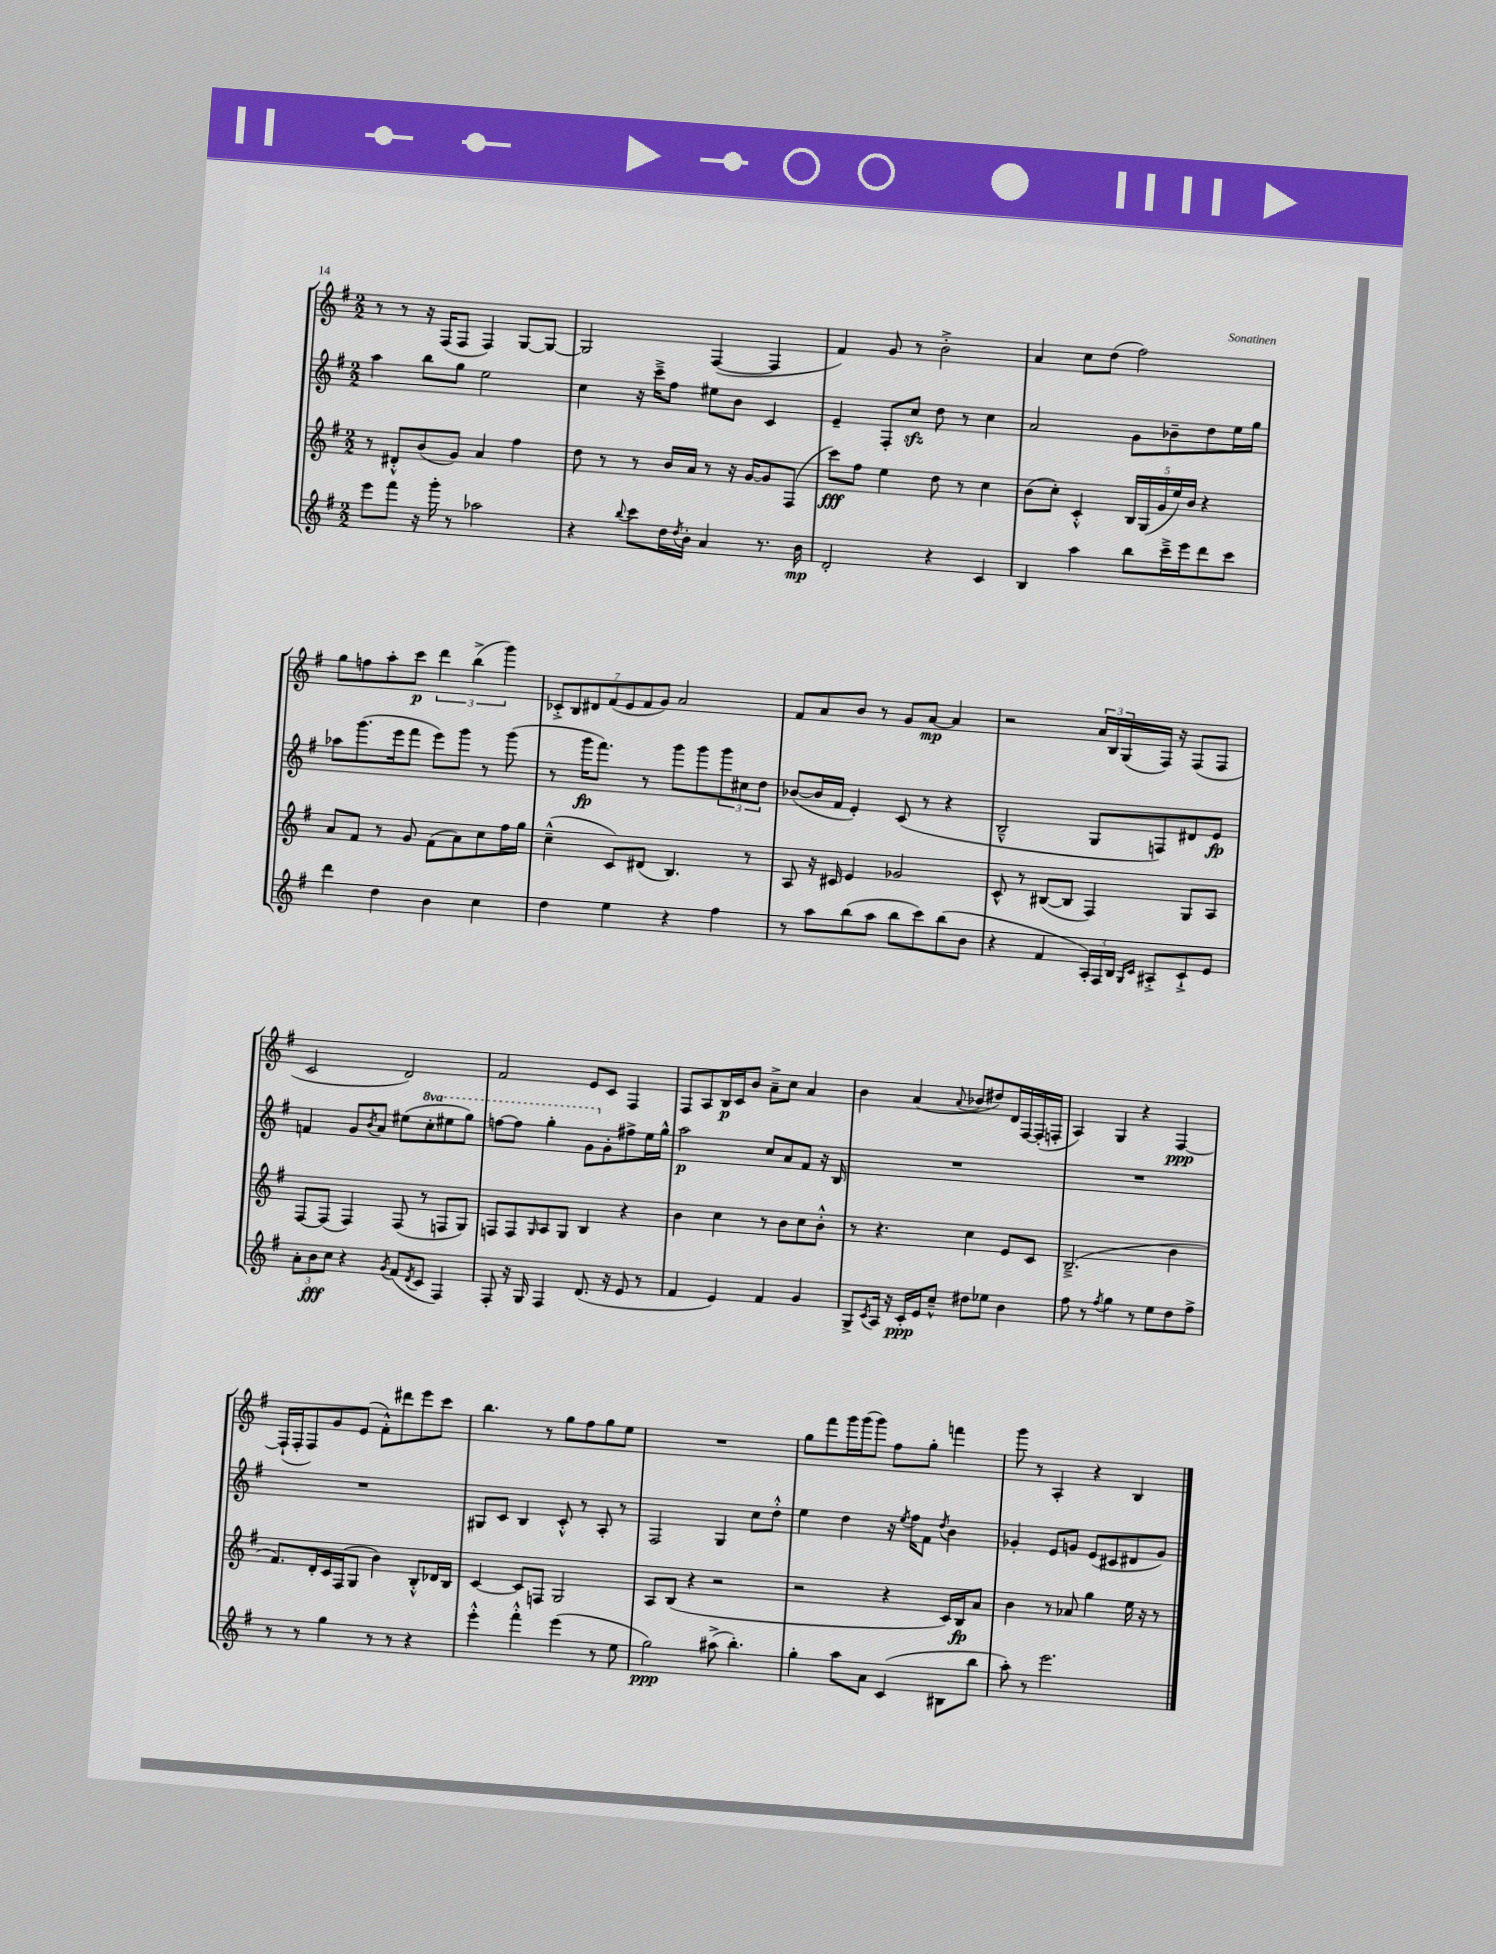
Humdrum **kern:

**kern	**kern	**kern	**kern
*staff4	*staff3	*staff2	*staff1
*clefG2	*clefG2	*clefG2	*clefG2
*k[f#]	*k[f#]	*k[f#]	*k[f#]
*M2/2	*M2/2	*M2/2	*M2/2
8eee	8r	4aa	8r
8fff#	8d#'^^	.	8r
16r	(8b	8bb	16r
16ggg'	.	.	(16F#
8r	8g)	8gg	8F#
2aa-	4a	2ee	4F#)
.	4ff#	.	[8G
.	.	.	8G_
=	=	=	=
4r	8dd	4cc	2G]
.	8r	.	.
8qqbb	.	.	.
8ccc	8r	16r	.
.	.	16ccc~^	.
16dd	16b	8ff#	.
8qdd	.	.	.
16b'	16a	.	.
4a	8r	8ee#	([4F#
.	16r	8b	.
.	[16g	.	.
8.r	8g]	4c	4F#]
.	(8F#	.	.
16b	.	.	.
=	=	=	=
2d'	8ccc)	4e~	4f#)
.	8ff#	.	.
.	4ee	8F#'	8g
.	.	8cc	8r
4r	8dd	8dd	2b'^
.	8r	8r	.
4c	4cc	4cc	.
=	=	=	=
4B	(8b	2a	4a
.	8cc')	.	.
4aa	4c'^^	.	8cc
.	.	.	(8dd
8bb	20B	8g	2ff#)
.	(20G	.	.
.	20g	.	.
16ccc~^	.	8b-~	.
.	20ee)	.	.
16eee	.	.	.
.	20b	.	.
8ddd	4r	8dd	.
8ccc	.	16ee	.
.	.	16gg	.
=	=	=	=
4ddd	8a	8aa-	8gg
.	8f#	(8.ggg	8ff
4dd	8r	.	8aa'
.	.	16eee	.
.	8g	8fff#	8ccc
4b	(8f#	8eee)	6ddd
.	8a)	8ggg	.
.	.	.	(6bb^
4cc	8cc	8r	.
.	.	.	6ggg)
.	16ff#	(8ggg	.
.	16gg	.	.
=	=	=	=
4dd	(4cc~^^	8r	14c-'^
.	.	.	14B
.	.	16ggg	.
.	.	.	14d#
.	.	8.fff#)	.
.	.	.	(14f#
4ee	8c)	.	.
.	.	.	14e
.	.	.	14f#
.	(8d#	8r	.
.	.	.	14g)
4r	4.B)	8ggg	2a
.	.	8ggg	.
4ff#	.	12ggg	.
.	.	12cc#	.
.	8r	.	.
.	.	12dd	.
=	=	=	=
8r	8A	([8b-	8f#
8aa	16r	16b-]	8a
.	16c#	16f#	.
(8bb	4e	4e')	8b
8aa	.	.	8r
8bb	2g-	(8c	8g
8ccc)	.	8r	[8a
(8bb	.	4r	4a]
8b	.	.	.
=	=	=	=
4r	8c^^	2B~^^	2r
.	8r	.	.
4f#	([8B#	.	.
.	8B#]	.	.
24A')	4F#)	8G	24a
24F#	.	.	24B
24B	.	.	(24G
16qqG	.	.	.
16qqc	.	.	.
8A#'^	.	8F)	16F#)
.	.	.	16r
8c`^	8G	8d#	(8F#
8e	8A	8e	8F#
=	=	=	=
12a'	[8F#	4f	2c
12b	.	.	.
.	(8F#]	.	.
12cc	.	.	.
4r	4F#)	8g	.
.	.	8qb	.
.	.	8a	.
8qg	.	.	.
(8f#	(8F#	(8ee#	2d)
8qd	.	.	.
8c	8r	8ccc'	.
4F#)	8F	8eee#	.
.	8G)	8ggg)	.
=	=	=	=
8F#'	8F	[8fff	2f#
16r	8F	8fff]	.
16G	.	.	.
.	16qqG	.	.
4F#	8A	4ggg'	.
.	8G	.	.
(8.d	4B	8gg	8e
.	.	8g'	8c
16r	.	.	.
8e	4r	8ff#^	4F#
8r	.	16ee	.
.	.	16gg^^	.
=	=	=	=
4f#	4b	2aa	8F#
.	.	.	8A
4e)	4cc	.	16B
.	.	.	16c
.	.	.	8b
4f#	8r	8cc	8a~^
.	8b	8a	8cc
4g	8cc	8f#	4a
.	8b'^^	16r	.
.	.	16B	.
=	=	=	=
8G^	8r	1r	4b
8qc	.	.	.
16A	4.r	.	.
16r	.	.	.
16c'	.	.	(4a
16e	.	.	.
8cc~^^	.	.	.
.	.	.	8qqa
8dd#	4cc	.	8b-
8ee-	.	.	8dd#)
4b	8e	.	16d
.	.	.	[16F#
.	8c	.	(16F#']
.	.	.	16F'
=	=	=	=
8ff#	(2.B~^	1r	4A)
8r	.	.	.
8qff#	.	.	.
4gg	.	.	4G
8r	.	.	4r
8ee	.	.	.
8dd	4b	.	[4F#
8ff#^	.	.	.
=	=	=	=
8r	8.f#)	1r	(16F#`]
.	.	.	16F#'
8r	.	.	8F#)
.	16d'	.	.
4gg	16c	.	8g
.	(16F#	.	.
.	8G	.	(8e
8r	4b)	.	8f#'^^)
8r	.	.	8ddd#
4r	8B'^^	.	8eee
.	16d-	.	8ccc
.	16B	.	.
=	=	=	=
4eee'^^	[4c	8G#	4.bb
.	.	8c	.
4fff#'^^	8c]	4B	.
.	8F	.	8r
(4eee	2G	8c'^^	8gg
.	.	8r	8ff#
8r	.	8A'	8gg
8ee	.	8r	8ee
=	=	=	=
2gg)	8A	2F#	1r
.	(8B	.	.
.	4r	.	.
(8aa#^	2r	4G	.
4.bb')	.	.	.
.	.	8cc	.
.	.	8dd'^^	.
=	=	=	=
4gg'	2r	4ee	8gg
.	.	.	8fff#
8aa	.	4dd	16ggg
.	.	.	(16ggg
8a	.	.	8ggg)
(4c	4r	16r	8ff#
.	.	8qee	.
.	.	16ff#	.
.	.	8f#	8gg'
.	.	8qdd	.
8B#	16c)	4b	4fff
.	16B	.	.
8bb	8a	.	.
=	=	=	=
8aa')	4b	4g-'	8ggg
8r	.	.	8r
2.eee	8r	8e	4A'
.	8a-	8g	.
.	4gg	(8e	4r
.	.	8c#	.
.	16ee	8d#	4B
.	16r	.	.
.	8r	8g)	.
==	==	==	==
*-	*-	*-	*-
